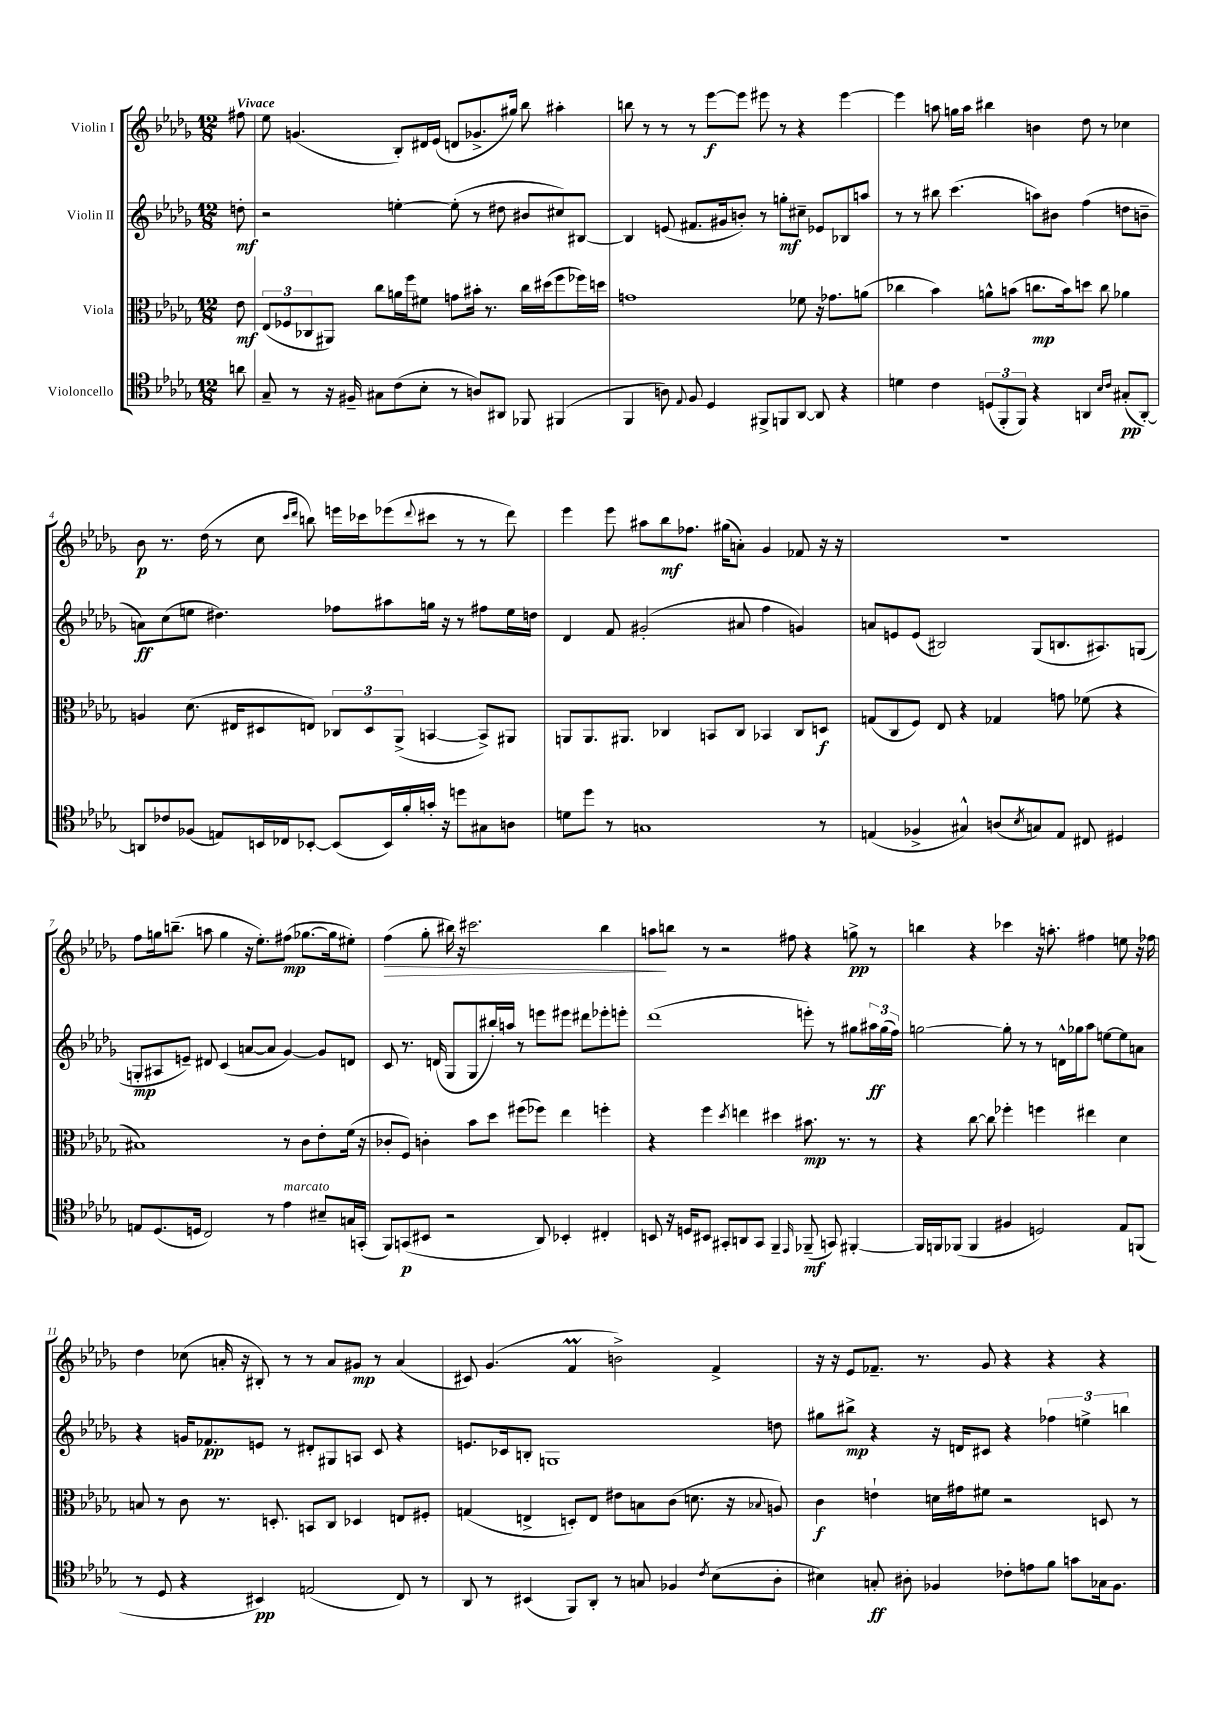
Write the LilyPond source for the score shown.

<<
\new StaffGroup <<
\new Staff = "s0" \with { instrumentName = "Violin I" } {
    \clef treble \key des \major \numericTimeSignature \time 12/8 \partial 8 \tempo "Vivace"
    fis''8 |
    ees''8 g'4.( bes8-.) dis'16 ees'16( d'8 ges'8.-> gis''16) bes''8 ais''4-. |
    b''8 r8 r8 r8 ees'''8~\f ees'''8 eis'''8 r8 r4 eis'''4~ |
    eis'''4 a''8 g''16 a''16 bis''4 b'4 des''8 r8 ces''4 |
    bes'8\p r8. des''16( r8 c''8 \grace { c'''16 des'''16 } b''8) e'''16 ces'''16 ees'''8( \appoggiatura { des'''8 } cis'''8 r8 r8 des'''8) |
    ees'''4 ees'''8 ais''8 bes''8\mf fes''8. gis''16( a'8-.) ges'4 fes'8 r16 r16 |
    R1. |
    f''8 g''16 b''8.--( a''8 g''4 r16 ees''8.-.) fis''8\mp( ges''8.~ ges''16 eis''8-.) |
    f''4\>( ges''8-. bis''16) r16 cis'''2. bis''4 |
    a''8\! b''8 r8 r2 fis''8 r4 g''8->\pp r8 |
    b''4 r4 ces'''4 r16 a''8.-. fis''4 e''8 r16 fes''16 |
    des''4 ces''8( a'16-. r16 bis8-.) r8 r8 a'8 gis'8\mp r8 a'4( |
    cis'8) ges'4.( f'4\prall b'2->) f'4-> |
    r16 r16 ees'8 fes'8.-- r8. ges'8 r4 r4 r4 \bar "|." |
}
\new Staff = "s1" \with { instrumentName = "Violin II" } {
    \clef treble \key des \major \numericTimeSignature \time 12/8 \partial 8
    d''8-.\mf |
    r2 e''4~-. e''8-.( r8 dis''8 bis'8 cis''8) bis8~ |
    bis4 e'8( fis'8. gis'16 b'8-.) r8 g''8-.\mf cis''8-- ees'8 bes8 a''8 |
    r8 r8 bis''8 c'''4.( a''8) bis'8 f''4( d''8 b'8-- |
    a'8\ff) c''8( e''8 dis''4.) fes''8 ais''8 g''16 r16 r8 fis''8 e''16 d''16 |
    des'4 f'8 gis'2-.( ais'8 f''4 g'4) |
    a'8 e'8 e'8( bis2) ges8( b8. ais8.) g8( |
    g8-.\mp ais8 e'8--) dis'8 c'4( a'8~ a'8 ges'4~) ges'8 d'8 |
    c'8 r8. d'16( ges8 ges8 bis''16-.) a''16 r8 e'''8 eis'''8 dis'''8 ees'''8-. e'''8-. |
    des'''1( e'''8-.) r8 gis''8 \tuplet 3/2 { ais''16\ff gis''16( f''16) } |
    g''2~ g''8-. r8 r8 d'16-^ ges''16 aes''8 e''8~ e''8 a'8 |
    r4 g'16 fes'8.\pp e'8 r8 dis'8-. gis8 a8 c'8 r4 |
    e'8. ces'16 b8-. g1 d''8 |
    gis''8 bis''8->\mp r4 r16 d'16 cis'8 r4 \tuplet 3/2 { fes''4 e''4-> b''4 } \bar "|." |
}
\new Staff = "s2" \with { instrumentName = "Viola" } {
    \clef alto \key des \major \numericTimeSignature \time 12/8 \partial 8
    ees'8\mf |
    \tuplet 3/2 { ees8( fes8 ces8 } ais,8) c''8 a'16 f''16 fis'8 g'8 bis'16-. r8. c''16 dis''16( f''8 fes''16) d''16 |
    g'1 fes'8 r16 ges'8. a'8( |
    ces''4 bes'4) a'8-^ b'8( c''8.\mp b'16) d''8 c''8 aes'4 |
    a4 des'8.( eis16 dis8 e8) \tuplet 3/2 { ces8 dis8 aes,8->( } b,4~ b,8->) ais,8 |
    a,8 a,8. ais,8. ces4 b,8 ces8 bes,4 ces8 d8\f |
    g8( c8 f8) ees8 r4 ges4 g'8 fes'8( r4 |
    bis1) r8 c'8 ees'8-. f'16( r16 |
    ces'8-. f8) c'4-. bes'8 des''8 fis''8( fes''8) ees''4 f''4-. |
    r4 f''4 \acciaccatura { des''8 } e''4 dis''4 bis'8.\mp r8. r8 |
    r4 c''8~ c''8 fes''4-. f''4 eis''4 des'4 |
    b8 r8 c'8 r8. d8.-. b,8 c8 des4 e8 fis8-. |
    g4( e4-> d8-.) e8 eis'8 b8 c'8( d'8. r16 \appoggiatura { bes8 } a8) |
    c'4\f e'4-! d'16 gis'16 fis'8 r2 d8 r8 \bar "|." |
}
\new Staff = "s3" \with { instrumentName = "Violoncello" } {
    \clef tenor \key des \major \numericTimeSignature \time 12/8 \partial 8
    a'8 |
    ges8-- r8 r16 fis16-- gis8 c'8( bes8-. r8 a8) ais,8 fes,8 fis,4( |
    f,4 a8) \appoggiatura { ees8 } f8 des4 fis,8-> f,8 aes,8~ aes,8 r4 |
    d'4 c'4 \tuplet 3/2 { d8( f,8-. f,8) } r4 a,4 \grace { bes16 c'16 } gis8-.\pp( a,8~-.) |
    a,8 ces'8 fes8( e8) b,16 ces16 bes,8~-. bes,8( bes,16) f'16-. g'16-. r16 d''8 gis8 a8 |
    d'8 des''8 r8 g1 r8 |
    e4( fes4-> gis4-^) a8( \acciaccatura { bes8 } g8) e8 cis8 dis4 |
    e8 des8.( d16 c2) r8 ees'4^\markup { \italic "marcato" } bis8-- g16 g,16-.( |
    f,8) g,8\p( bis,8 r2 aes,8) bes,4-. cis4-. |
    b,8 r16 d16 bis,8 gis,8-. a,8 gis,8 f,4-- \grace { ees,16 } fes,8--\mf( g,8) fis,4~-. |
    fis,16 f,16 fes,8( fes,4 fis4 d2) ees8 f,8( |
    r8 des8 r4 bis,4\pp) e2( c8) r8 |
    aes,8 r8 bis,4( f,8) aes,8-. r8 g8 fes4 \acciaccatura { c'8 } bes8( aes8-. |
    bis4) g8-.\ff ais8-. fes4 ces'8-. e'8 f'8 g'8 ges16 fes8. \bar "|." |
}
>>
>>
